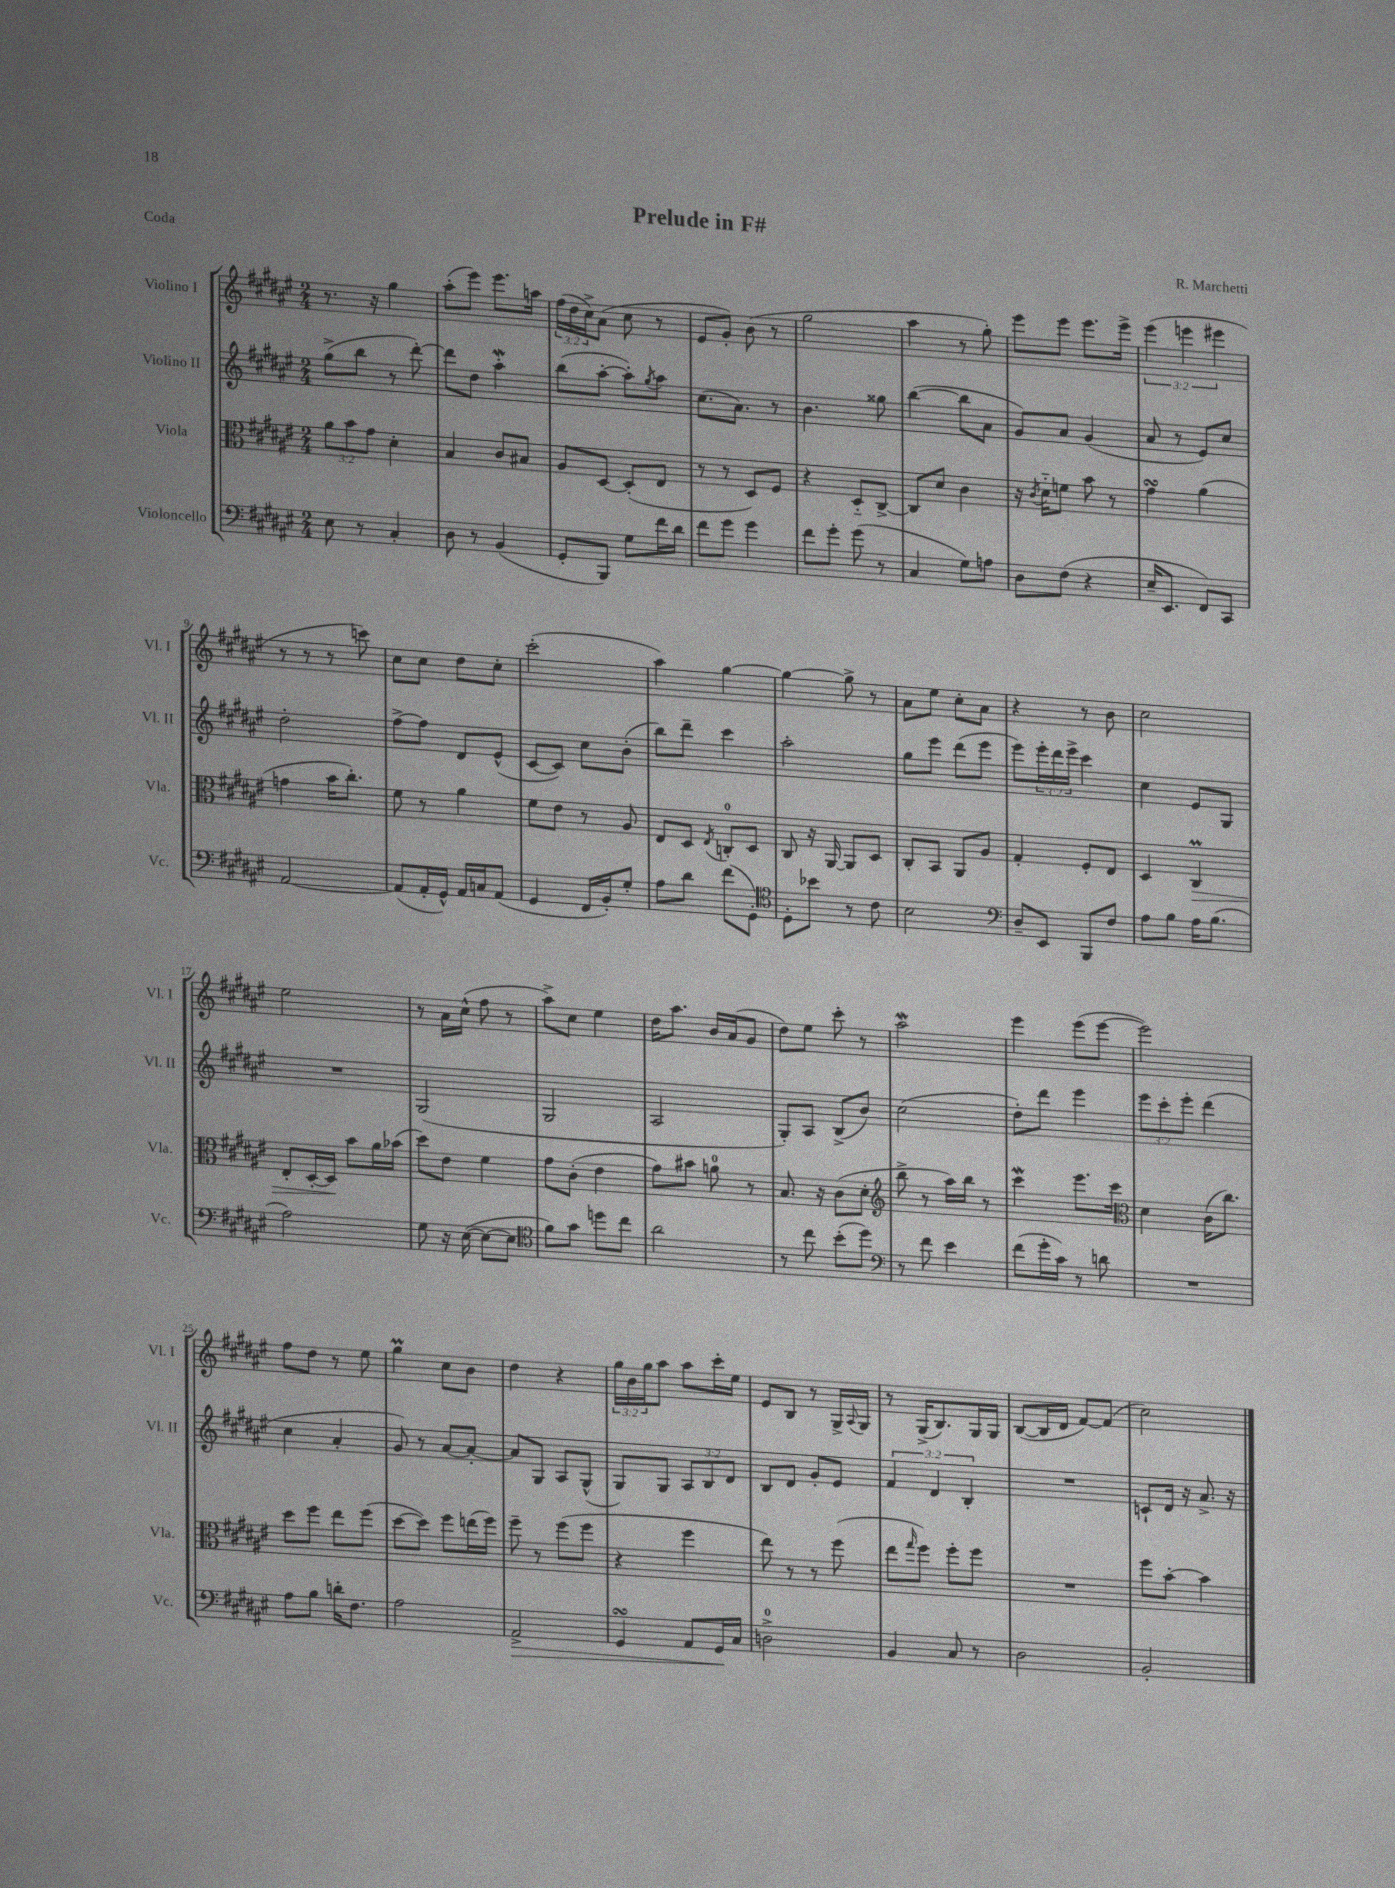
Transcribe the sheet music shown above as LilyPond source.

\header { title = "Prelude in F#" composer = "R. Marchetti" piece = "Coda" }
<<
\new StaffGroup <<
\new Staff = "s0" \with { instrumentName = "Violino I" shortInstrumentName = "Vl. I" } {
    \clef treble \key fis \major \numericTimeSignature \time 2/4 \override Staff.TupletNumber.text = #tuplet-number::calc-fraction-text
    r8. r16 gis''4 |
    ais''8-.( eis'''8) eis'''8. a''16 |
    \tuplet 3/2 { fis''16( dis''16 cis''16->) } ais'8( cis''8 r8 |
    eis'8 gis'8-.) b'8( r8 |
    gis''2 |
    ais''4 r8 gis''8-.) |
    eis'''8 eis'''8 eis'''8. eis'''16-> |
    \tuplet 3/2 { eis'''4( e'''4 eis'''4 } |
    r8 r8 r8 c'''8) |
    cis''8 cis''8 dis''8 cis''8-. |
    cis'''2-.( |
    ais''4) gis''4~ |
    gis''4~ gis''8-> r8 |
    ais'8 eis''8 cis''8-. ais'8 |
    r4 r8 b'8 |
    cis''2 |
    eis''2 |
    r8 ais'16 cis''16-^( fis''8 r8 |
    ais''8->) cis''8 eis''4 |
    dis''16 ais''8. b'16 ais'16( gis'8 |
    dis''8) eis''8 cis'''8-. r8 |
    ais''2\mordent |
    eis'''4 eis'''8( eis'''8~ |
    eis'''2) |
    fis''8 dis''8 r8 eis''8 |
    gis''4\prall cis''8 b'8 |
    dis''4 r4 |
    \tuplet 3/2 { gis''16 b'16 gis''16 } ais''8 ais''8 cis'''16-. eis''16 |
    eis'8 b8 r8 gis16-> \appoggiatura { ais8 } gis16 |
    r8 gis16->( b8.) gis16 gis16 |
    b8~( b16 dis'16 fis'8~) fis'8( |
    cis''2) \bar "|." |
}
\new Staff = "s1" \with { instrumentName = "Violino II" shortInstrumentName = "Vl. II" } {
    \clef treble \key fis \major \numericTimeSignature \time 2/4 \override Staff.TupletNumber.text = #tuplet-number::calc-fraction-text
    gis''8->( b''8 r8 dis'''8~-.) |
    dis'''8 dis''8 ais''4-.\mordent |
    b''8( ais''8~-. ais''8-.) \acciaccatura { gis''8 } ais''8 |
    cis''8.( ais'8.) r8 |
    b'4. gisis''8 |
    b''4~( b''8 ais'8 |
    gis'8) ais'8 gis'4( |
    ais'8 r8 eis'8) cis''8 |
    dis''2-. |
    fis''8~-> fis''8 dis'8 eis'8-^( |
    cis'8~ cis'8) cis''8 b'8-.( |
    b''8) dis'''8-- cis'''4 |
    ais''2-. |
    gis''8 eis'''8 dis'''8( eis'''8 |
    eis'''8) \tuplet 3/2 { eis'''16-. dis'''16 eis'''16-> } cis'''4 |
    cis''4 eis'8 gis8 |
    R2 |
    gis2( |
    gis2 |
    ais2 |
    gis8-.) ais8 b8->( b'8) |
    cis''2( |
    dis''8-.) dis'''8 eis'''4 |
    \tuplet 3/2 { eis'''8 cis'''8-. eis'''8-. } dis'''4( |
    cis''4 ais'4-. |
    gis'8) r8 ais'8~ ais'8~-. |
    ais'8 gis8 ais8 gis8-^( |
    gis8) gis8 \tuplet 3/2 { ais8 b8 dis'8 } |
    b8 dis'8 gis'8-. eis'8 |
    \tuplet 3/2 { fis'4 dis'4 b4-. } |
    R2 |
    c'8-! dis'16 r16 ais'8.-> r16 \bar "|." |
}
\new Staff = "s2" \with { instrumentName = "Viola" shortInstrumentName = "Vla." } {
    \clef alto \key fis \major \numericTimeSignature \time 2/4 \override Staff.TupletNumber.text = #tuplet-number::calc-fraction-text
    \tuplet 3/2 { ais'8 b'8 gis'8 } dis'4-. |
    b4 cis'8 bis8 |
    ais8 dis8~ dis8-.( eis8 |
    r8 r8 dis8) fis8 |
    r4 dis8-_ cis8~-> |
    cis8 dis'8 cis'4 |
    r16 \acciaccatura { cis'8 } dis'16-_ f'8 b'8 r8 |
    gis'4\turn ais'4( |
    g'4 b'16 cis''8.-.) |
    fis'8 r8 ais'4 |
    fis'8 eis'8 r8 ais8 |
    eis8 dis8 \acciaccatura { eis8 } c8-0-. dis8 |
    cis8 r16 ais,16~ ais,8 dis8 |
    cis8-. b,8 ais,8 ais8 |
    gis4-. fis8-. eis8 |
    dis4 cis4\prall\> |
    eis8-. dis16~-. dis16\! b'8 ais'16 bes'16( |
    dis''8) eis'8 fis'4 |
    gis'8 cis'8-.( eis'4 |
    gis'8) bis'8 a'8-0 r8 |
    b8. r16 cis'8( dis'8-. |
    \clef treble b''8-> r8 ais''16) b''16 r8 |
    cis'''4\mordent eis'''8. cis'''16 |
    \clef alto dis'4 cis'16( cis''8.) |
    dis''8 fis''8 eis''8 fis''8( |
    dis''8~ dis''8) fis''8 e''16( fis''16) |
    fis''8-- r8 fis''8( fis''8 |
    r4 fis''4 |
    eis''8) r8 r8 fis''8( |
    eis''8 \grace { gis''16 } fis''8) fis''8-. fis''8 |
    R2 |
    fis''8 b'8~-. b'4 \bar "|." |
}
\new Staff = "s3" \with { instrumentName = "Violoncello" shortInstrumentName = "Vc." } {
    \clef bass \key fis \major \numericTimeSignature \time 2/4
    eis8 r8 cis4-. |
    dis8 r8 b,4( |
    gis,8-. b,,8) gis8 fis'16 dis'16 |
    fis'8 gis'8 gis'4 |
    fis'8 gis'8-. gis'8( r8 |
    cis4 gis8) a8 |
    dis8 fis8( r4 |
    eis16-- eis,8. fis,8) cis,8 |
    ais,2~ |
    ais,8( ais,16-. gis,16-^) ais,16 c16 ais,8( |
    gis,4 fis,16 b,16-.) gis8-. |
    ais8 dis'8 fis'8( gis,8-.) |
    \clef tenor dis8-. bes'8 r8 cis'8 |
    b2 |
    \clef bass dis8-- eis,8 b,,8 fis8 |
    ais8 b8 ais16 b8.( |
    ais2) |
    gis8 r16 eis16~( eis8~ eis8 |
    \clef tenor fis'8) gis'8 d''8 cis''8 |
    ais'2 |
    r8 cis''8 b'8-.( dis''8) |
    \clef bass r8 fis'8 eis'4 |
    fis'8( gis'16-. cis'16) r8 d'8 |
    R2 |
    ais8 b8 d'16-. fis8. |
    ais2 |
    ais,2->\> |
    gis,4\turn ais,8 gis,16\! cis16 |
    d2-0-> |
    b,4 cis8 r8 |
    dis2 |
    b,2-. \bar "|." |
}
>>
>>
